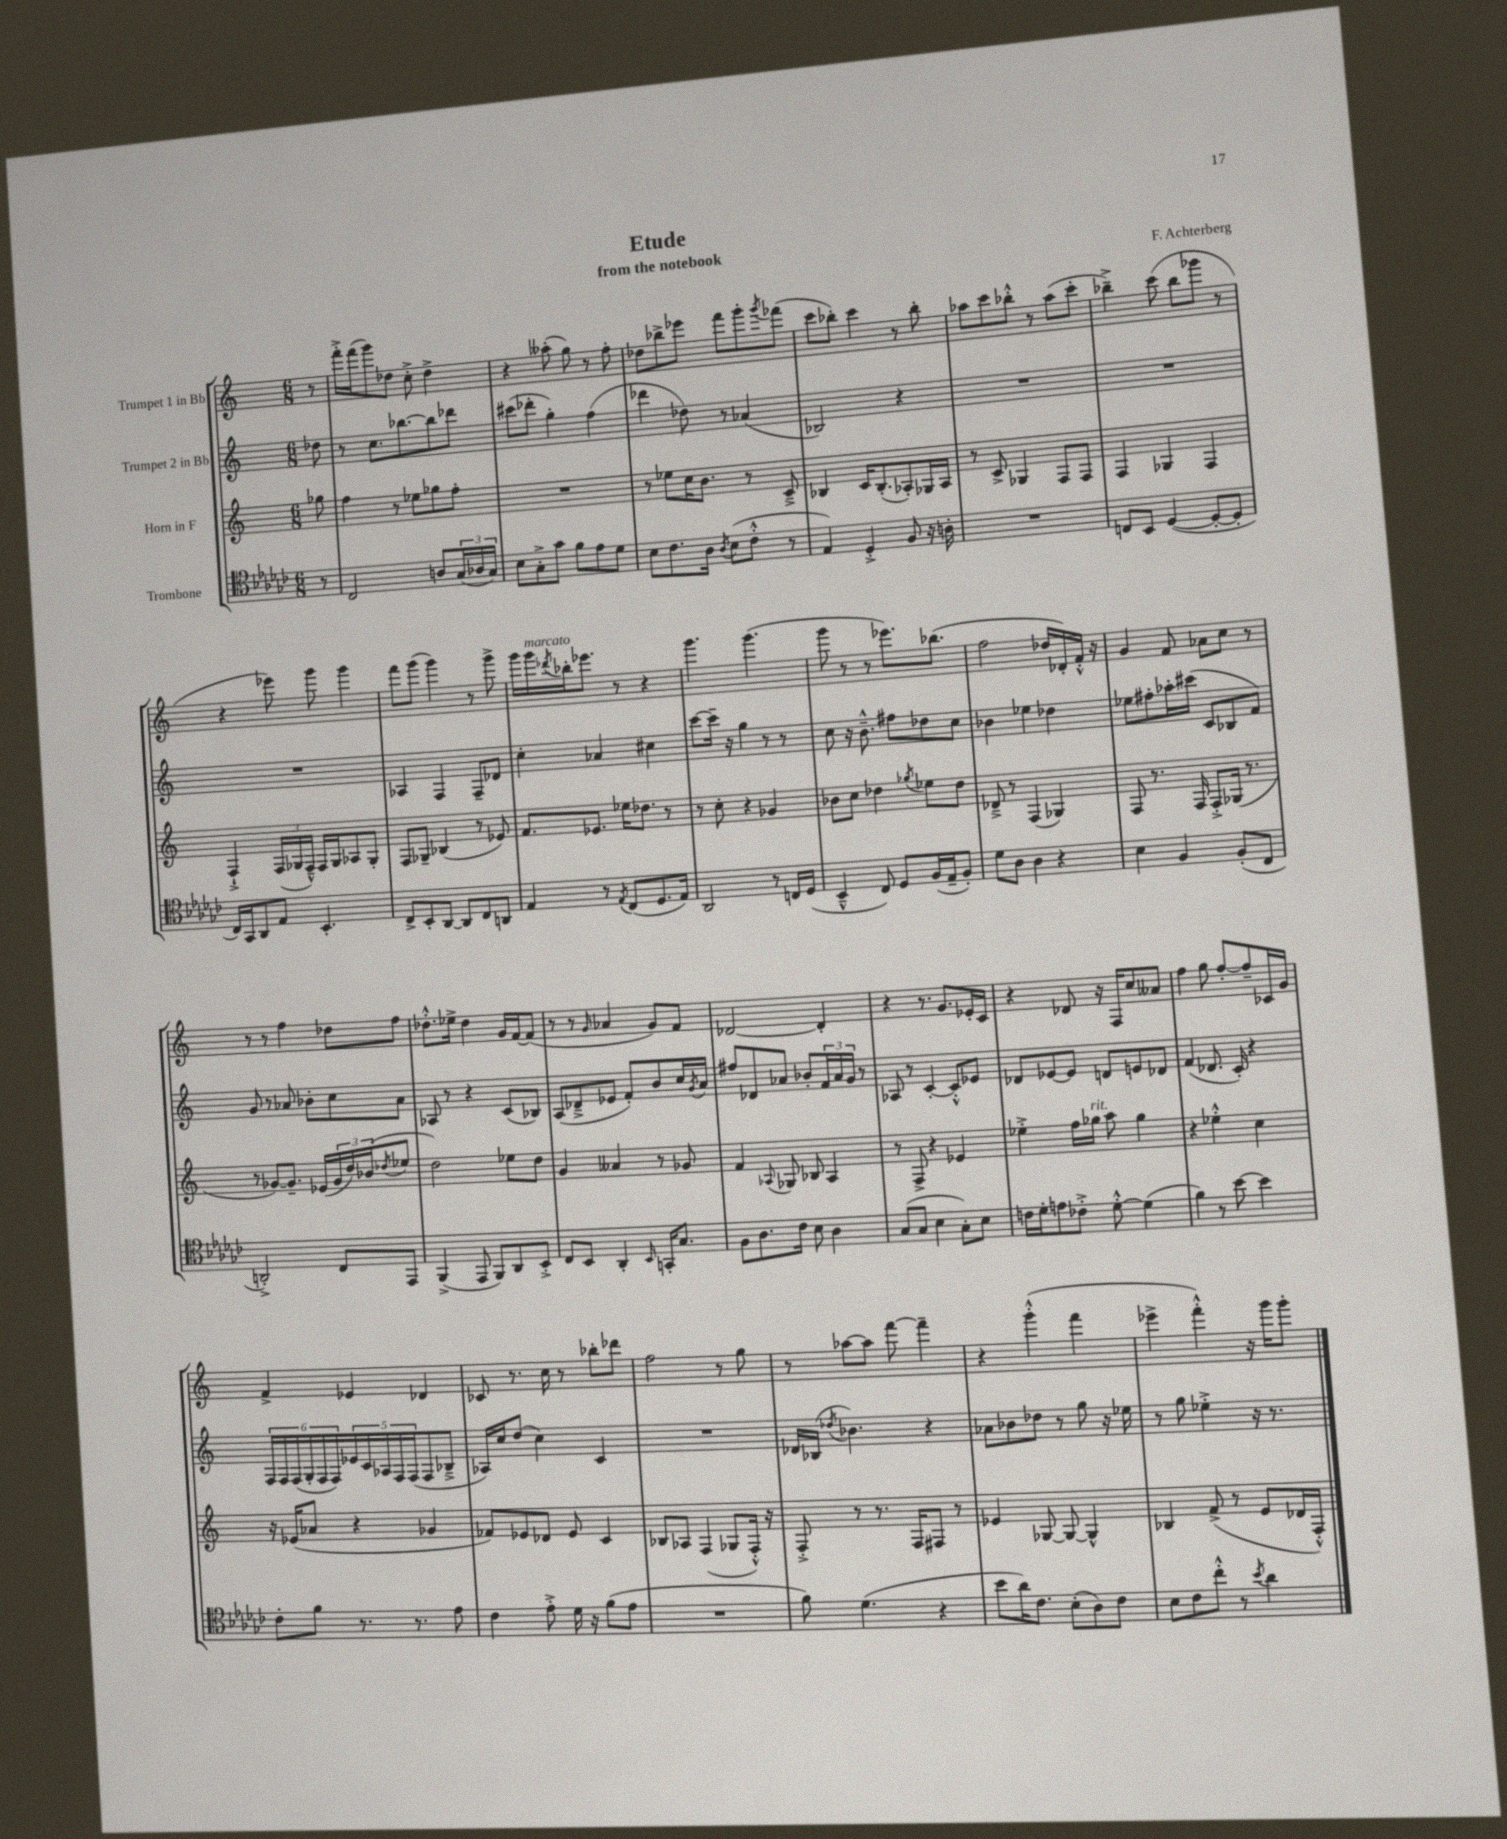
\header { title = "Etude" composer = "F. Achterberg" subtitle = "from the notebook" }
<<
\new StaffGroup <<
\new Staff = "s0" \with { instrumentName = "Trumpet 1 in Bb" } {
    \clef treble \key c \major \numericTimeSignature \time 6/8 \partial 8
    r8 |
    f'''16-.-> f'''16( g'''8) des''8 c''8-.-> des''4-> |
    r4 aeses''8-.( g''8) r8 f''8-. |
    des''8 bes''8-> ees'''8 f'''8 g'''8-. \acciaccatura { g'''8 } fes'''8( |
    c'''8 bes''8-.) c'''4 r8 bes''8-. |
    aes''8 c'''8 bes''8-.-^ r8 aes''8( c'''8-. |
    bes''4--->) c'''8( bes''8 ges'''8 r8 |
    r4 ees'''8) g'''8 g'''4 |
    f'''8 g'''8( g'''4) r8 g'''8-> |
    g'''16 g'''16^\markup { \italic "marcato" } \acciaccatura { des'''8 } bes''16-. ees'''8. r8 r4 |
    g'''4. g'''4.( |
    g'''8 r8 r8 ees'''8.) bes''8.( |
    f''2 des''16 des'16-.) f'16-.-^ r16 |
    g'4 f'8 aes'8 c''8 r8 |
    r8 r8 f''4 des''8 f''8 |
    des''8.-.-^ ees''16-> des''4 g'16 f'16~ f'8( |
    r8 r8 \grace { g'16 } aes'4 g'8) f'8 |
    des'2~ des'4-. |
    r4 r8. g'8. ees'16-. c'16 |
    r4 des'8 r16 f16 c''8 aeses'8 |
    f''4 g''8 f''8~-. f''8-- ces'16 g'16 |
    f'4-> ees'4 des'4 |
    ces'8 r8. c''16 r8 bes''8-. des'''8 |
    f''2 r8 g''8 |
    r8 aes''8~ aes''8 f'''8~ f'''4-- |
    r4 g'''4-.-^( f'''4 |
    ees'''4-> f'''4-.-^) r16 g'''16 g'''8-. \bar "|." |
}
\new Staff = "s1" \with { instrumentName = "Trumpet 2 in Bb" } {
    \clef treble \key c \major \numericTimeSignature \time 6/8 \partial 8
    des''8 |
    r8 c''8. bes''8.~ bes''8 des'''8 |
    cis'''8( des'''8-. g''4-.) f''4( |
    des'''4 des''8) r8 aes'4( |
    bes2) r4 |
    R2. |
    R2. |
    R2. |
    aes4 f4 f8-- des'8 |
    c''4-. aes'4 cis''4 |
    c'''8~ c'''16-- r16 g''4 r8 r8 |
    c''8 r16 b'8.---^ fis''8 des''8 c''8 |
    bes'4 ees''4 des''4 |
    ees''8 fis''8-. aes''16-. cis'''16( c'8 bes8 f'8) |
    g'8 r8 aes'8 bes'8-. c''8 aes'8 |
    aes8 r8 r4 c'8( bes8) |
    a8( des'8---> ees'8 f'8-.) b'8 c''16 \acciaccatura { g'8 } a'16 |
    fis''8 des'8 aes'8 bes'8-. \tuplet 3/2 { f'16 aes'16 g'16 } r8 |
    aes8 r8 c'4~-. c'8-.-^ ees'8 |
    des'8 ees'8~ ees'8 d'8 e'8 des'8 |
    f'4( des'8. c'16-.) r4 |
    \tuplet 6/4 { f16 f16 f16( g16-. f16 f16) } \tuplet 5/4 { ees'16 c'16 aes16 f16 f16( } f8 bes8---> |
    aes16) c''16 d''8( c''4) c'4 |
    R2. |
    des'16 bes16( \acciaccatura { des''8 } bes'4.) r4 |
    aes'8 bes'8 des''8 r8 g''8 r16 ees''16 |
    r8 g''8 ees''4-.-> r16 r8. \bar "|." |
}
\new Staff = "s2" \with { instrumentName = "Horn in F" } {
    \clef treble \key c \major \numericTimeSignature \time 6/8 \partial 8
    ges''8 |
    f''4 r8 ees''8 ges''8 f''8-. |
    R2. |
    r8 ees''8 c''16 b'8. r8 c'8---> |
    bes4 c'16 bes8.-.( aes8-.) ges16 aes16 |
    r8 c'8-> ges4 f8 f8 |
    f4 ges4 f4 |
    f4-!-> \tuplet 3/2 { f16( ges16 f16---^) } f16 ges16 aes8 ges8-. |
    f8 ges8-- bes4( r8 ees'8) |
    f'8. ees'8. ees''16 des''8. r8 |
    r8 c''8-. r4 ges'4 |
    bes'8 c''8 des''4 \acciaccatura { ges''8 } ees''8 des''8 |
    des'8---> r8 f4( ges4) |
    f8 r8. f16 f8-.-> ges16( r8. |
    r8 ges'8~) ges'8.-- ees'16( \tuplet 3/2 { ges'16 d''16) bes'16( } \acciaccatura { des''8 } ees''8 |
    d''2) ees''8 d''8 |
    g'4 aeses'4 r8 ges'8 |
    f'4 \appoggiatura { aes8 } ges8 bes8 aes4 |
    r8 f8-> r4 ees'4 |
    ees''4-.-> f''16 ges''16^\markup { \italic "rit." } a''8 ges''4 |
    r4 ees''4-.-^ c''4 |
    r16 ees'16( aes'8 r4 ges'4 |
    fes'8) ees'8 des'8 ees'8 c'4 |
    bes8 aes8 f4( ges8 f16-.-^) r16 |
    f8-.-> r8 r8. f16 fis8 r8 |
    ees'4 ges8~ ges8~ ges4-^ |
    bes4 f'8->( r8 e'8 des'16 f16-.-^) \bar "|." |
}
\new Staff = "s3" \with { instrumentName = "Trombone" } {
    \clef tenor \key ges \major \numericTimeSignature \time 6/8 \partial 8
    r8 |
    ces2 a8 \tuplet 3/2 { ges16( aes16 ges16) } |
    bes8 ges8-.-> ges'8 f'8 ees'8 des'8 |
    bes8 ces'8. aes16 \acciaccatura { aes8 } bes8( ces'8-.-^ r8 |
    ees4) des4-.-> f8 r16 a16-. |
    R2. |
    c8 bes,8 des4~( des8~-. des8-. |
    ces16) ges,16 aes,8 ees8 bes,4.-. |
    ces8-> bes,8-. aes,8~ aes,8 ces8 a,8 |
    ees4 r8 \acciaccatura { ees8 } ces8( des8. ees16) |
    aes,2 r8 c16 des16( |
    bes,4---^ ces8) des8 f16( ees16-- f8-.) |
    des'8 aes8 aes4 r4 |
    bes4 f4 f8-.( ces8 |
    a,2-.->) ces8 ees,8 |
    f,4->( ees,8 f,8) aes,8 bes,8-.-> |
    ces8 bes,8 aes,4-. \grace { bes,16 } g,16-. ges8. |
    f8 aes8. ces'16 bes8 aes4 |
    ges8( ges8 bes4 ges8-.) bes8 |
    c'16 des'16-. e'8 ces'8-.-> des'8~-.-^ des'4( |
    f'4) r8 bes'8~ bes'4 |
    ces'8-. f'8 r8. r8. ees'8 |
    ces'4 ees'8-.-> des'16 r16 f'8( ees'8 |
    R2. |
    f'8) des'4.( r4 |
    bes'8 aes'16) ces'8. bes8-.( aes8) ces'8 |
    bes8 ces'8 ces''8-.-^ r8 \acciaccatura { bes'8 } aes'4 \bar "|." |
}
>>
>>
\layout { \context { \Score \remove "Bar_number_engraver" } }
